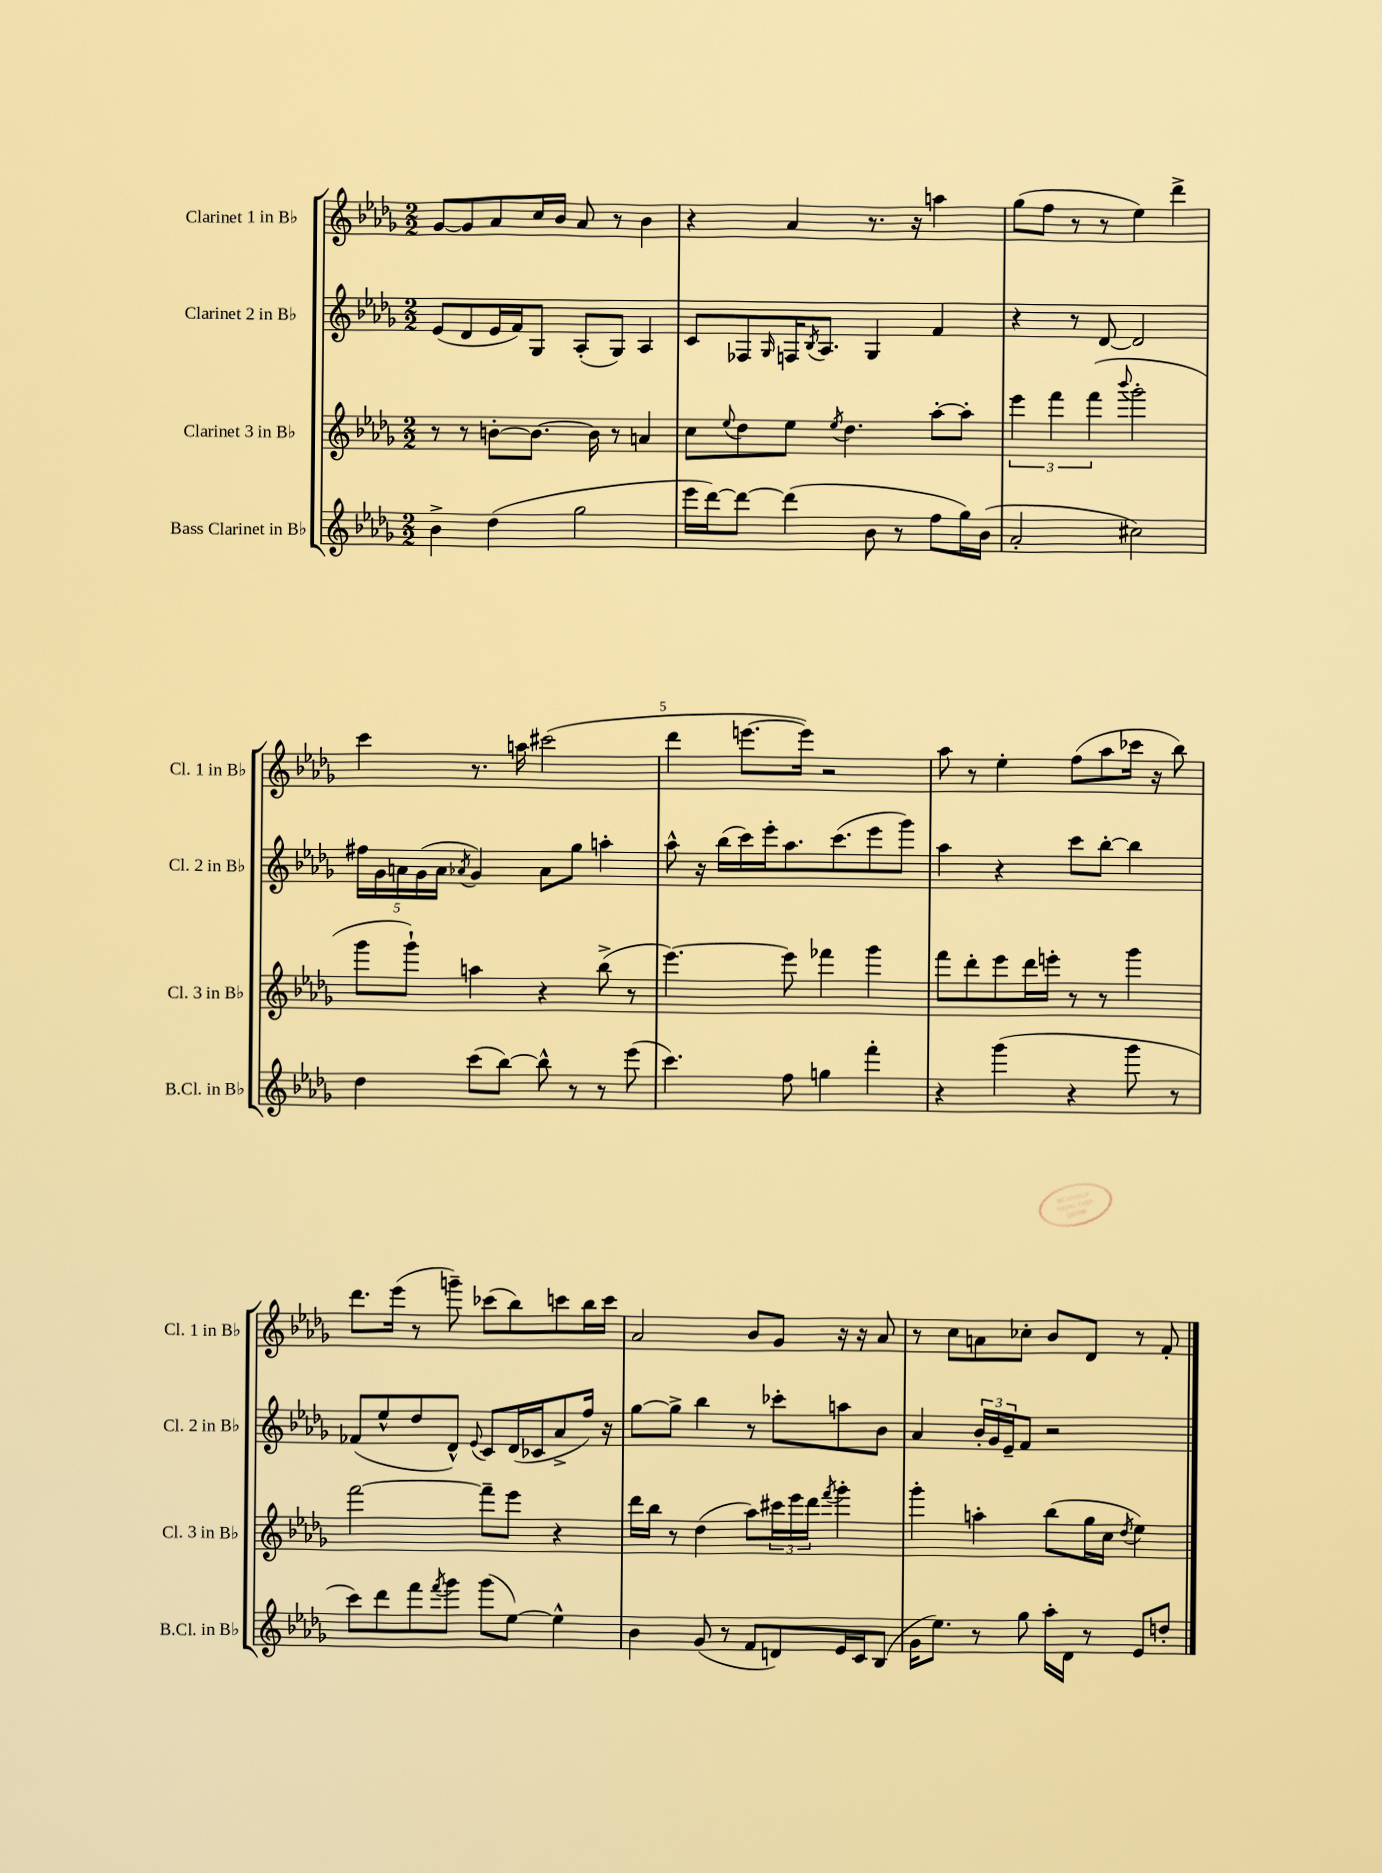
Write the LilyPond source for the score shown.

<<
\new StaffGroup <<
\new Staff = "s0" \with { instrumentName = "Clarinet 1 in Bb" shortInstrumentName = "Cl. 1 in Bb" } {
    \clef treble \key des \major \numericTimeSignature \time 2/2
    ges'8~ ges'8 aes'8 c''16 bes'16 aes'8 r8 bes'4 |
    r4 aes'4 r8. r16 a''4 |
    ges''8( f''8 r8 r8 ees''4) des'''4-> |
    c'''4 r8. a''16 cis'''2( |
    des'''4 e'''8.~ e'''16) r2 |
    aes''8 r8 ees''4-. f''8( aes''8 ces'''16 r16 bes''8) |
    des'''8. ees'''16( r8 g'''8--) ces'''8( bes''8) c'''8 bes''16 c'''16 |
    aes'2 bes'8 ges'8 r16 r16 aes'8 |
    r8 c''8 a'8 ces''8-. bes'8 des'8 r8 f'8-. \bar "|." |
}
\new Staff = "s1" \with { instrumentName = "Clarinet 2 in Bb" shortInstrumentName = "Cl. 2 in Bb" } {
    \clef treble \key des \major \numericTimeSignature \time 2/2
    ees'8( des'8 ees'16 f'16) ges8 aes8-.( ges8) aes4 |
    c'8 fes8 \grace { ges16 } f16 \acciaccatura { bes8 } aes8. ges4 f'4 |
    r4 r8 des'8~ des'2 |
    \tuplet 5/4 { fis''16 ges'16 a'16 ges'16( a'16 } \acciaccatura { aes'8 } ges'4) aes'8 ges''8 a''4-. |
    aes''8-^ r16 bes''16( c'''16) ees'''16-. aes''8. c'''8.( ees'''8 ges'''8) |
    aes''4 r4 c'''8 bes''8~-. bes''4 |
    fes'8( ees''8-^ des''8 des'8-^) \appoggiatura { ees'8 } c'8 des'16( ces'16 aes'8-> f''16) r16 |
    ges''8~ ges''8-> bes''4 r8 ces'''8-. a''8 bes'8 |
    aes'4 \tuplet 3/2 { bes'16-. ges'16 ees'16-- } f'8 r2 \bar "|." |
}
\new Staff = "s2" \with { instrumentName = "Clarinet 3 in Bb" shortInstrumentName = "Cl. 3 in Bb" } {
    \clef treble \key des \major \numericTimeSignature \time 2/2
    r8 r8 b'8~-. b'8.~ b'16 r8 a'4 |
    c''8 \appoggiatura { ees''8 } des''8 ees''8 \acciaccatura { ees''8 } des''4. aes''8~-. aes''8-. |
    \tuplet 3/2 { ees'''4 f'''4 f'''4( } \appoggiatura { bes'''8 } ges'''2-. |
    ges'''8 ges'''8-!) a''4 r4 bes''8->( r8 |
    ees'''4.~) ees'''8 fes'''4 ges'''4 |
    f'''8 des'''8-. ees'''8 des'''16 e'''16-. r8 r8 ges'''4 |
    f'''2~ f'''8-- ees'''8 r4 |
    des'''16 bes''16 r8 des''4( aes''8) \tuplet 3/2 { cis'''16 ees'''16 des'''16 } \acciaccatura { f'''8 } ges'''4-. |
    ges'''4-. a''4-. bes''8( ges''16 c''16 \acciaccatura { des''8 } ees''4) \bar "|." |
}
\new Staff = "s3" \with { instrumentName = "Bass Clarinet in Bb" shortInstrumentName = "B.Cl. in Bb" } {
    \clef treble \key des \major \numericTimeSignature \time 2/2
    bes'4-> des''4( ges''2 |
    ees'''16 des'''16~) des'''8~ des'''4( bes'8 r8 f''8 ges''16) bes'16( |
    aes'2-. cis''2) |
    des''4 c'''8( bes''8~) bes''8-^ r8 r8 ees'''8( |
    c'''4.) f''8 g''4 f'''4-. |
    r4 ges'''4( r4 ges'''8 r8 |
    c'''8) des'''8 f'''8 \acciaccatura { f'''8 } ges'''8 ges'''8( ees''8~) ees''4-^ |
    bes'4 ges'8( r8 f'8 d'8) ees'16 c'16 bes8( |
    ges'16 ees''8.) r8 ges''8 aes''16-. des'16 r8 ees'8 d''8-. \bar "|." |
}
>>
>>
\layout { \context { \Score \override BarNumber.break-visibility = ##(#f #t #t) barNumberVisibility = #(every-nth-bar-number-visible 5) } }
